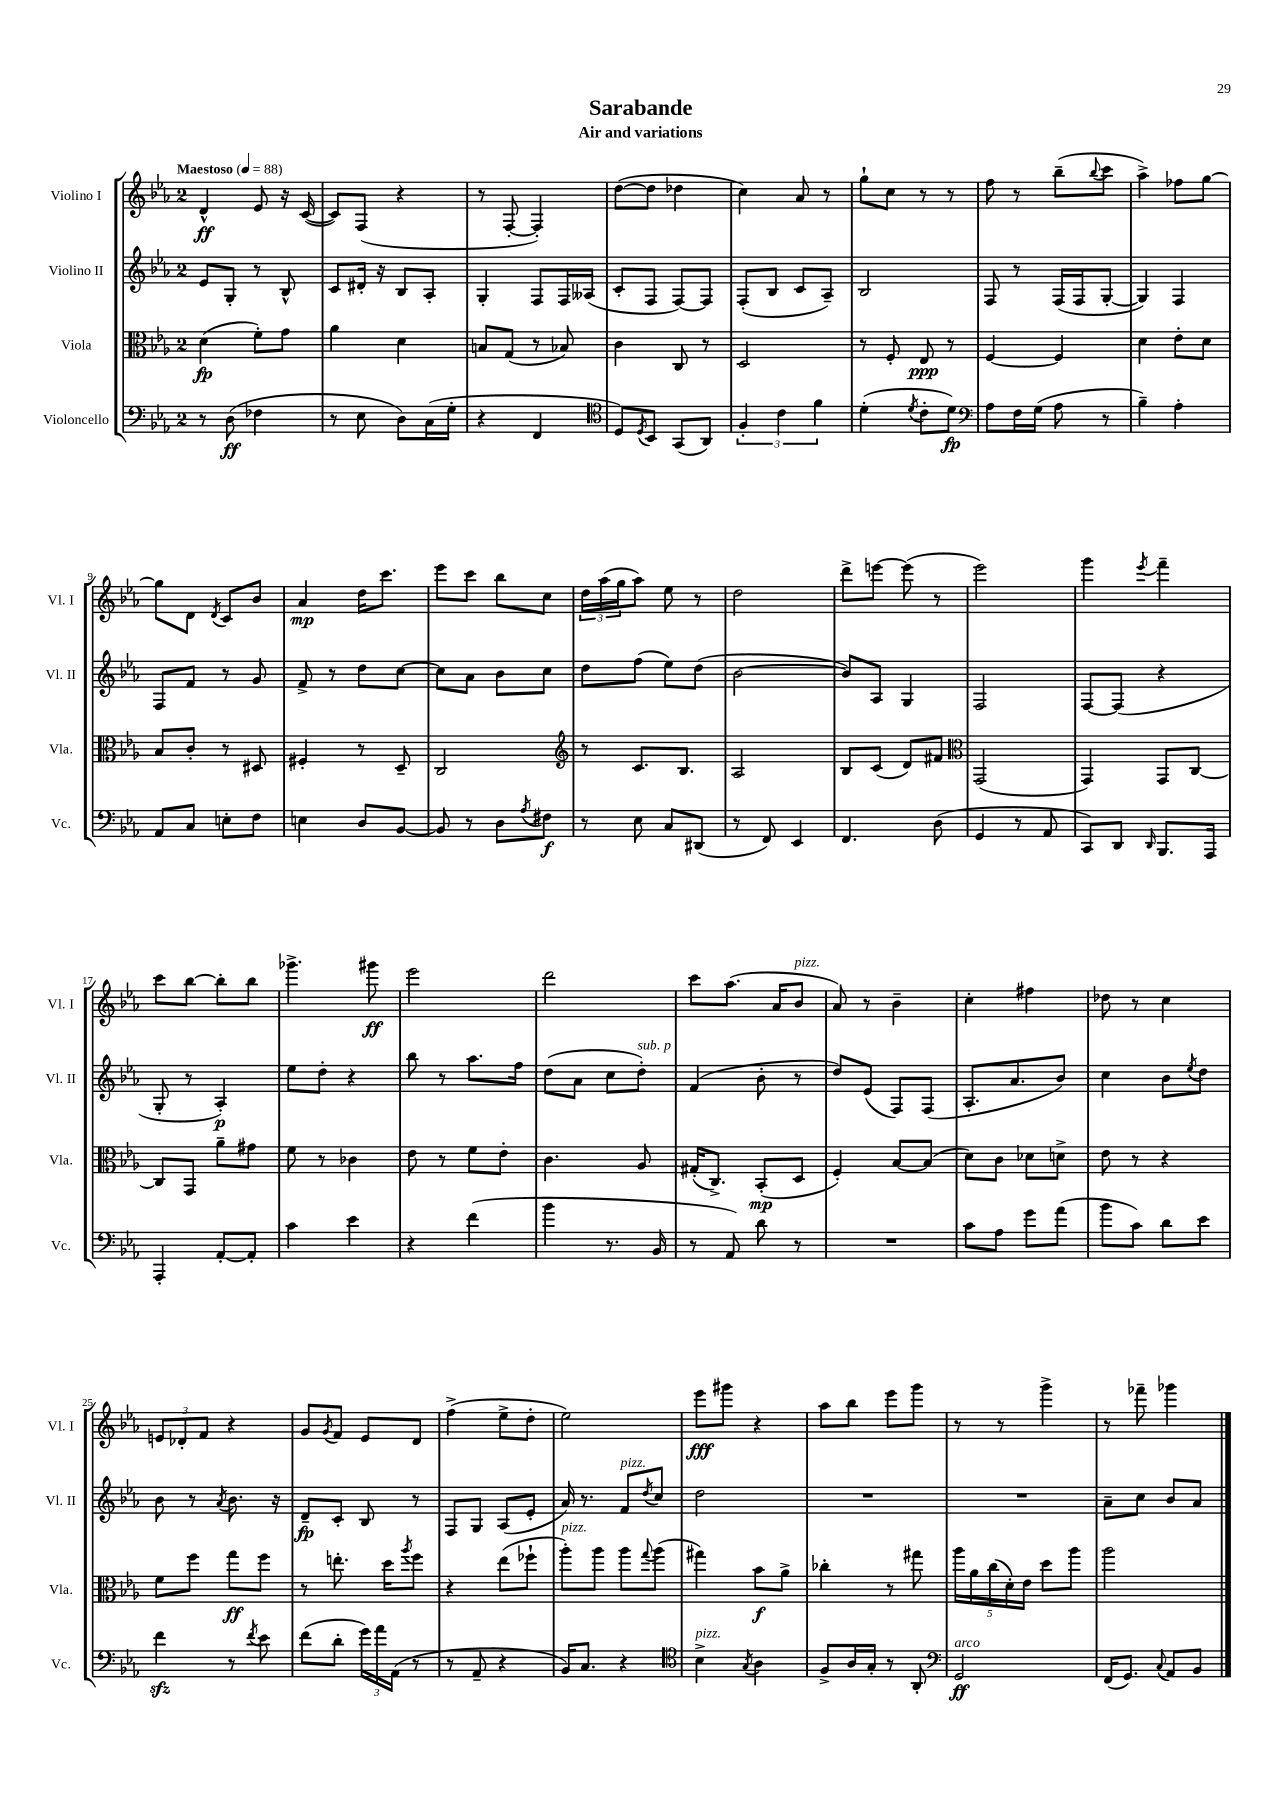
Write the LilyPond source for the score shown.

\header { title = "Sarabande" subtitle = "Air and variations" }
<<
\new StaffGroup <<
\new Staff = "s0" \with { instrumentName = "Violino I" shortInstrumentName = "Vl. I" } {
    \clef treble \key ees \major \once \override Staff.TimeSignature.style = #'single-digit \time 2/4 \tempo "Maestoso" 4 = 88
    d'4-^\ff ees'8 r16 c'16~( |
    c'8) f8( r4 |
    r8 f8~-. f4-.) |
    d''8~( d''8 des''4 |
    c''4) aes'8 r8 |
    g''8-! c''8 r8 r8 |
    f''8 r8 bes''8--( \appoggiatura { bes''8 } c'''8 |
    aes''4->) fes''8 g''8~ |
    g''8 d'8 \acciaccatura { d'8 } c'8 bes'8 |
    aes'4\mp d''16 c'''8. |
    ees'''8 c'''8 bes''8 c''8 |
    \tuplet 3/2 { d''16 aes''16( g''16 } aes''8) ees''8 r8 |
    d''2 |
    d'''8-> e'''8~ e'''8( r8 |
    ees'''2) |
    g'''4 \acciaccatura { ees'''8 } f'''4-- |
    c'''8 bes''8~ bes''8-. bes''8 |
    ges'''4.-> gis'''8\ff |
    ees'''2 |
    d'''2 |
    c'''8 aes''8.( aes'16 bes'8^\markup { \italic "pizz." } |
    aes'8) r8 bes'4-- |
    c''4-. fis''4 |
    des''8 r8 c''4 |
    \tuplet 3/2 { e'8 des'8-. f'8 } r4 |
    g'8 \acciaccatura { g'8 } f'8 ees'8 d'8 |
    f''4->( ees''8-> d''8-. |
    ees''2) |
    ees'''8\fff gis'''8 r4 |
    aes''8 bes''8 ees'''8 g'''8 |
    r8 r8 g'''4-> |
    r8 fes'''8-- ges'''4 \bar "|." |
}
\new Staff = "s1" \with { instrumentName = "Violino II" shortInstrumentName = "Vl. II" } {
    \clef treble \key ees \major \once \override Staff.TimeSignature.style = #'single-digit \time 2/4
    ees'8 g8-. r8 bes8-^ |
    c'8 dis'16-. r16 bes8 aes8-. |
    g4-. f8 f16 aeses16( |
    c'8-. f8 f8~) f8 |
    f8-.( bes8 c'8 aes8--) |
    bes2 |
    f8 r8 f16( f16 g8~-. |
    g4) f4 |
    f8 f'8 r8 g'8 |
    f'8-> r8 d''8 c''8~ |
    c''8 aes'8 bes'8 c''8 |
    d''8 f''8( ees''8) d''8( |
    bes'2~ |
    bes'8) aes8 g4 |
    f2 |
    f8~ f8( r4 |
    g8-. r8 aes4-.\p) |
    ees''8 d''8-. r4 |
    bes''8 r8 aes''8. f''16 |
    d''8( aes'8 c''8 d''8-.^\markup { \italic "sub. p" }) |
    f'4( bes'8-. r8 |
    d''8) ees'8( f8) f8( |
    aes8.-. aes'8. bes'8) |
    c''4 bes'8 \acciaccatura { ees''8 } d''8 |
    bes'8 r8 \acciaccatura { aes'8 } bes'8. r16 |
    d'8--\fp c'8-. bes8 r8 |
    f8 g8 aes8( ees'8-. |
    aes'16) r8. f'8^\markup { \italic "pizz." } \acciaccatura { d''8 } c''8 |
    d''2 |
    R2 |
    R2 |
    aes'8-- c''8 bes'8 aes'8 \bar "|." |
}
\new Staff = "s2" \with { instrumentName = "Viola" shortInstrumentName = "Vla." } {
    \clef alto \key ees \major \once \override Staff.TimeSignature.style = #'single-digit \time 2/4
    d'4\fp( f'8-.) g'8 |
    aes'4 d'4 |
    b8 g8( r8 bes8) |
    c'4 c8 r8 |
    d2 |
    r8 f8-. ees8\ppp r8 |
    f4~ f4 |
    d'4 ees'8-. d'8 |
    bes8 c'8-. r8 dis8 |
    fis4-. r8 d8-- |
    c2 |
    \clef treble r8 c'8. bes8. |
    aes2 |
    bes8 c'8( d'8) fis'8 |
    \clef alto g,2( |
    g,4) g,8 c8~ |
    c8 g,8 aes'8-- gis'8 |
    f'8 r8 ces'4 |
    ees'8 r8 f'8 ees'8-. |
    c'4. aes8 |
    gis16-.( c8.->) bes,8-.\mp( d8 |
    f4-.) bes8~ bes8( |
    d'8) c'8 des'8 d'8-> |
    ees'8 r8 r4 |
    f'8 f''8 g''8\ff f''8 |
    r8 e''8.-. d''16 \acciaccatura { aes''8 } f''8 |
    r4 ees''8( fes''8-! |
    aes''8-.^\markup { \italic "pizz." }) aes''8 aes''8 \appoggiatura { g''8 } aes''8( |
    gis''4) bes'8\f aes'8-> |
    ces''4-. r8 gis''8 |
    \tuplet 5/4 { aes''16 aes'16 c''16( d'16-.) ees'16 } d''8 aes''8 |
    aes''2 \bar "|." |
}
\new Staff = "s3" \with { instrumentName = "Violoncello" shortInstrumentName = "Vc." } {
    \clef bass \key ees \major \once \override Staff.TimeSignature.style = #'single-digit \time 2/4
    r8 d8\ff( fes4 |
    r8 ees8 d8) c16( g16-. |
    r4 f,4 |
    \clef tenor d8) \acciaccatura { d8 } bes,8 g,8( aes,8) |
    \tuplet 3/2 { f4-. c'4 f'4 } |
    d'4-.( \acciaccatura { d'8 } c'8-. d'8\fp) |
    \clef bass aes8 f16 g16( aes8 r8 |
    bes4--) aes4-. |
    aes,8 c8 e8-. f8 |
    e4 d8 bes,8~ |
    bes,8 r8 d8 \acciaccatura { aes8 } fis8\f |
    r8 ees8 c8 dis,8( |
    r8 f,8) ees,4 |
    f,4. d8( |
    g,4 r8 aes,8 |
    c,8) d,8 \grace { d,16 } bes,,8. aes,,16 |
    aes,,4-. aes,8~-. aes,8-. |
    c'4 ees'4 |
    r4 f'4( |
    bes'4 r8. bes,16 |
    r8 aes,8) d'8 r8 |
    R2 |
    c'8 aes8 g'8 aes'8( |
    bes'8 c'8) d'8 ees'8 |
    f'4\sfz r8 \acciaccatura { f'8 } ees'8 |
    f'8( d'8-. \tuplet 3/2 { g'16) aes'16 aes,16( } r8 |
    r8 aes,8-- r4 |
    bes,16) c8. r4 |
    \clef tenor bes4->^\markup { \italic "pizz." } \acciaccatura { g8 } aes4 |
    f8-> aes16 g16-. r8 aes,8-. |
    \clef bass g,2\ff^\markup { \italic "arco" } |
    f,16( g,8.) \appoggiatura { c8 } aes,8 bes,8 \bar "|." |
}
>>
>>
